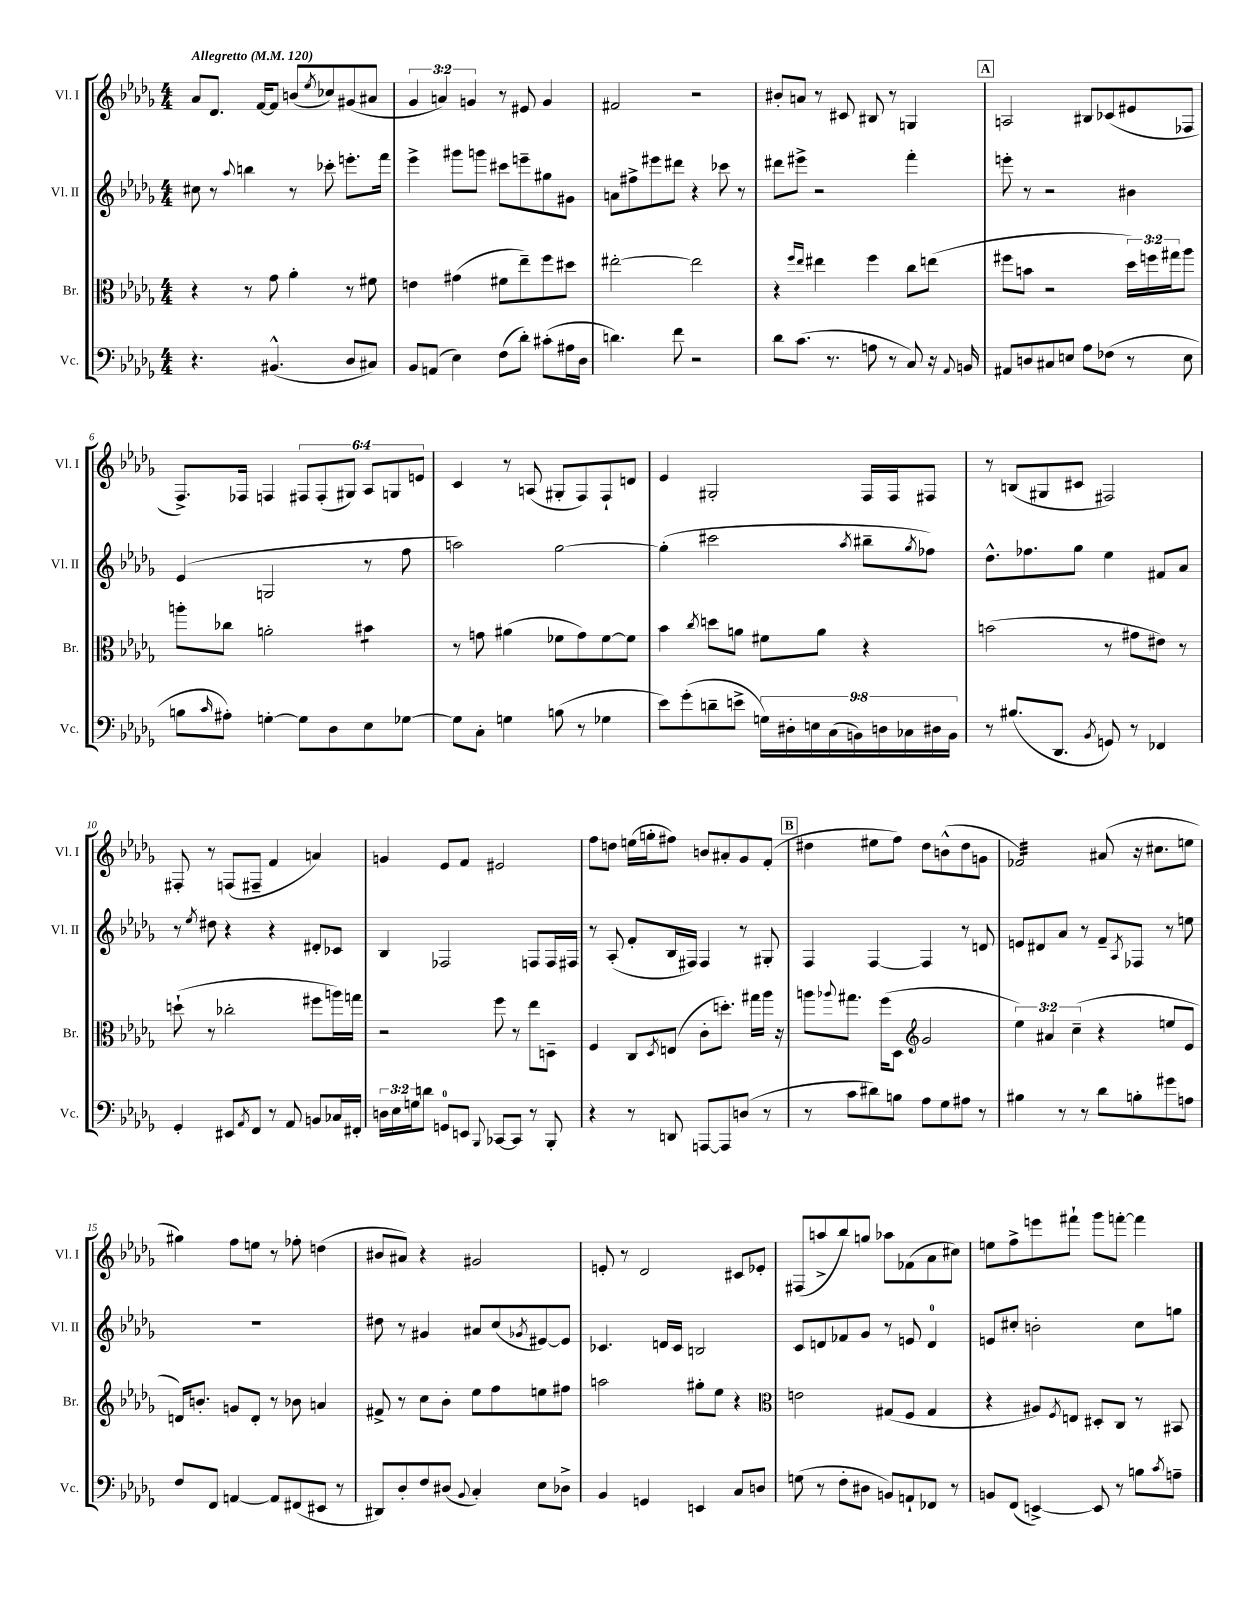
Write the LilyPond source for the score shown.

<<
\new StaffGroup <<
\new Staff = "s0" \with { instrumentName = "Vl. I" shortInstrumentName = "Vl. I" } {
    \clef treble \key des \major \numericTimeSignature \time 4/4 \override Staff.TupletNumber.text = #tuplet-number::calc-fraction-text \tempo "Allegretto" 4 = 120
    aes'8 des'8. f'16~ f'8 b'8( \acciaccatura { ees''8 } ces''8) gis'8( ais'8 |
    \tuplet 3/2 { ges'4 a'4) g'4 } r8 eis'8 g'4 |
    fis'2 r2 |
    bis'8-. a'8 r8 cis'8 bis8 r8 g4 |
    \mark \markup { \box "A" } a2 bis8 ces'8( eis'8 fes8 |
    f8.->) fes16 f4 \tuplet 6/4 { fis8 fis8-.( gis8) aes8 g8 e'8 } |
    c'4 r8 a8( gis8-. f8) f8-! d'8 |
    ees'4 gis2-. f16 f16 fis8 |
    r8 b8( gis8 cis'8 fis2) |
    fis8-. r8 f8( fis8-- f'4 a'4) |
    g'4 ees'8 f'8 eis'2 |
    f''8 d''8 e''16( g''16-. fis''8) b'8 ais'8-. ges'8 f'8-.( |
    \mark \markup { \box "B" } dis''4 eis''8 f''8) dis''8 b'8-^( dis''8 g'8 |
    fes'2:32) ais'8( r16 cis''8. e''8 |
    gis''4) f''8 e''8 r8 fes''8-. d''4( |
    bis'8 ais'8) r4 gis'2 |
    e'8-. r8 des'2 cis'8 ees'8-. |
    fis8( a''8-> bes''8) g''8 aes''8 fes'8( aes'8 cis''8) |
    e''8 f''8-> e'''8 fis'''8-! ges'''8 f'''8~-. f'''4 \bar "|." |
}
\new Staff = "s1" \with { instrumentName = "Vl. II" shortInstrumentName = "Vl. II" } {
    \clef treble \key des \major \numericTimeSignature \time 4/4
    cis''8 r8 \appoggiatura { aes''8 } b''4 r8 ces'''8-. e'''8.-. f'''16 |
    ees'''4-> gis'''8 g'''8 cis'''8 e'''8-- gis''8 gis'8 |
    a'8 fis''8-> eis'''8 dis'''8 r4 ces'''8 r8 |
    dis'''8 eis'''8-> r2 f'''4-. |
    \mark \markup { \box "A" } e'''8-. r8 r2 bis'4 |
    ees'4( g2 r8 f''8 |
    a''2) ges''2~ |
    ges''4-.( cis'''2 \acciaccatura { aes''8 } bis''8-- \acciaccatura { ges''8 } fes''8) |
    des''8.-^ fes''8. ges''8 ees''4 fis'8 aes'8 |
    r8 \acciaccatura { ees''8 } dis''8 r4 r4 dis'8-. ces'8 |
    bes4 fes2 f8 f16 fis16 |
    r8 aes8-.( f'8-. bes16 fis16) fis4 r8 gis8-. |
    \mark \markup { \box "B" } f4 f4~ f4 r8 d'8 |
    e'8 dis'8 aes'8 r8 f'8-- \acciaccatura { aes8 } fes8 r8 e''8 |
    R1 |
    dis''8 r8 gis'4 ais'8 c''8( \acciaccatura { ges'8 } eis'8~) eis'8 |
    ces'4. d'16 ces'16 b2 |
    c'8 d'8 fes'8 ges'8 r8 e'8 d'4-0 |
    e'8 cis''8-. b'2-. cis''8 g''8 \bar "|." |
}
\new Staff = "s2" \with { instrumentName = "Br." shortInstrumentName = "Br." } {
    \clef alto \key des \major \numericTimeSignature \time 4/4 \override Staff.TupletNumber.text = #tuplet-number::calc-fraction-text
    r4 r8 ges'8 aes'4-. r8 fis'8 |
    e'4 gis'4( fis'8 ees''8--) f''8 dis''8 |
    eis''2~-. eis''2 |
    r4 \grace { f''16 ees''16 } eis''4 f''4 c''8 e''8( |
    \mark \markup { \box "A" } fis''8 b'8 r2 \tuplet 3/2 { des''16) f''16 gis''16 } aes''8 |
    a''8-. ces''8 a'2-. bis'4:8 |
    r8 g'8 ais'4( fes'8 g'8) fes'8~ fes'8 |
    bes'4 \acciaccatura { c''8 } d''8 a'8 fis'8 a'8 r4 |
    b'2( r8 gis'8 eis'8) r8 |
    d''8-!( r8 ces''2-. fis''8 a''16) g''16 |
    r2 f''8 r8 ees''8 d8-- |
    f4 c8 \acciaccatura { des8 } e8( c'8-. d''8.-.) gis''16 aes''16 r16 |
    \mark \markup { \box "B" } a''8 \appoggiatura { aes''8 } gis''8. f''16( des8 \clef treble ges'2 |
    \tuplet 3/2 { ees''4) ais'4 c''4--( } r4 e''8 ees'8 |
    d'16) b'8.-. g'8 d'8-. r8 bes'8 a'4 |
    fis'8-> r8 c''8 bes'8-. ees''8 f''8 e''8 fis''8 |
    a''2 gis''8-. ees''8 r4 |
    \clef alto e'2 gis8( f8 gis4 |
    r4 ais8) \acciaccatura { f8 } e8 dis8-. c8 r8 bis,8 \bar "|." |
}
\new Staff = "s3" \with { instrumentName = "Vc." shortInstrumentName = "Vc." } {
    \clef bass \key des \major \numericTimeSignature \time 4/4 \override Staff.TupletNumber.text = #tuplet-number::calc-fraction-text
    r4. bis,4.-^( des8 cis8) |
    bes,8 a,8( ees4) f8( des'8-.) cis'8-.( ais16 des16 |
    d'4.) f'8 r2 |
    des'8 c'8.( r8. a8 r8 c8) r16 \appoggiatura { aes,8 } b,16 |
    \mark \markup { \box "A" } ais,8 d8 cis8 e8 aes8 fes8( r8 e8 |
    b8 \grace { c'16 } ais8-.) g4~-. g8 des8 ees8 ges8~ |
    ges8 c8-. g4 b8( r8 ges4 |
    ees'8) ges'8-.( d'8-- e'8-> \tuplet 9/8 { g16) dis16-. e16 c16( b,16) d16 ces16 dis16 b,16 } |
    r8 bis8.( des,8. \acciaccatura { bes,8 } g,8) r8 fes,4 |
    ges,4-. eis,8 \acciaccatura { aes,8 } f,8 r8 aes,8 b,8 ces16 fis,16-. |
    \tuplet 3/2 { d16 ees16 g16 } d'8 g,8-0 e,8 \appoggiatura { bes,,8 } ces,8~ ces,8 r8 bes,,8-. |
    r4 r8 d,8 a,,8~ a,,8 d8( r8 |
    \mark \markup { \box "B" } r8 c'8 dis'8) b8 aes8 ges8 ais8 r8 |
    bis4 r8 r8 des'8 b8-. gis'8 a8 |
    f8 f,8 a,4~ a,8 fis,8( eis,8 r8 |
    dis,8) des8-. f8 dis8( \appoggiatura { bes,8 } c4-.) ees8 des8-> |
    bes,4 g,4 e,4 c8 d8 |
    g8( r8 f8-. dis8 b,8) a,8-! fes,8 r8 |
    b,8 f,8( e,4~->) e,8 r8 b8 \acciaccatura { c'8 } a8-- \bar "|." |
}
>>
>>
